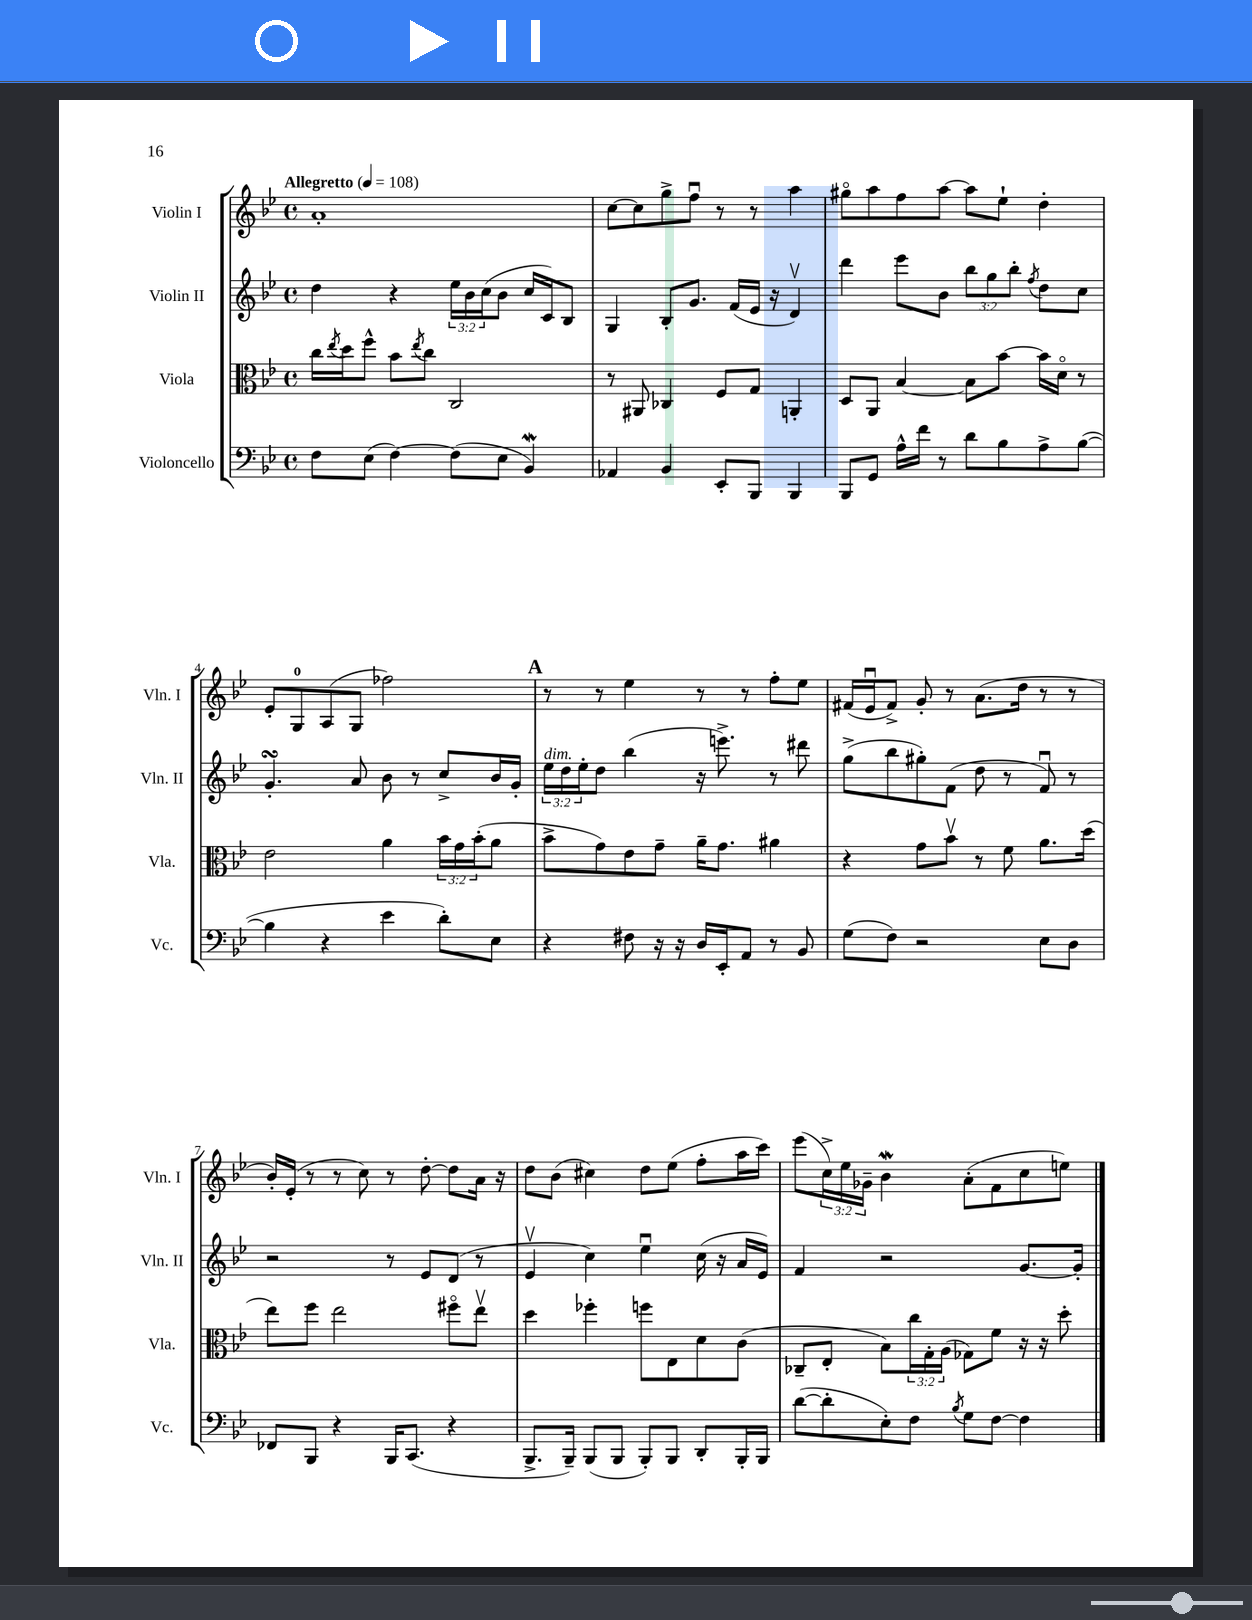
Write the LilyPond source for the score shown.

<<
\new StaffGroup <<
\new Staff = "s0" \with { instrumentName = "Violin I" shortInstrumentName = "Vln. I" } {
    \clef treble \key bes \major \defaultTimeSignature \time 4/4 \override Staff.TupletNumber.text = #tuplet-number::calc-fraction-text \tempo "Allegretto" 4 = 108
    a'1-. |
    c''8~ c''8 g''8-> f''8\downbow r8 r8 a''4 |
    gis''8\flageolet a''8 f''8 a''8~ a''8 ees''8-! d''4-. |
    ees'8-. g8-0 a8( g8 fes''2) |
    \mark \markup { \bold "A" } r8 r8 ees''4 r8 r8 f''8-. ees''8 |
    fis'16( ees'16\downbow fis'8->) g'8-. r8 a'8.( d''16 r8 r8 |
    bes'16-.) ees'16-.( r8 r8 c''8) r8 d''8~-. d''8 a'16 r16 |
    d''8 bes'8( cis''4) d''8 ees''8( f''8-. a''16 c'''16) |
    ees'''8( \tuplet 3/2 { c''16->) ees''16 ges'16-- } bes'4\mordent a'8-.( f'8 c''8 e''8) \bar "|." |
}
\new Staff = "s1" \with { instrumentName = "Violin II" shortInstrumentName = "Vln. II" } {
    \clef treble \key bes \major \defaultTimeSignature \time 4/4 \override Staff.TupletNumber.text = #tuplet-number::calc-fraction-text
    d''4 r4 \tuplet 3/2 { ees''16 bes'16 c''16( } bes'8 c''16 c'16) bes8 |
    g4 bes8-. g'8. f'16( ees'16 r16 d'4\upbow) |
    d'''4 ees'''8 bes'8 \tuplet 3/2 { bes''8 g''8 bes''8-. } \acciaccatura { f''8 } d''8 c''8 |
    g'4.-.\turn a'8 bes'8 r8 c''8-> bes'16 g'16-. |
    \mark \markup { \bold "A" } \tuplet 3/2 { ees''16^\markup { \italic "dim." } d''16 ees''16-. } d''8 bes''4( r16 e'''8.->) r8 dis'''8 |
    g''8->( bes''8 gis''8-.) f'8( d''8 r8 f'8\downbow) r8 |
    r2 r8 ees'8 d'8( r8 |
    ees'4\upbow c''4) ees''4\downbow c''16( r16 a'16 ees'16) |
    f'4 r2 g'8.~ g'16-. \bar "|." |
}
\new Staff = "s2" \with { instrumentName = "Viola" shortInstrumentName = "Vla." } {
    \clef alto \key bes \major \defaultTimeSignature \time 4/4 \override Staff.TupletNumber.text = #tuplet-number::calc-fraction-text
    c''16 \acciaccatura { ees''8 } d''16 f''8-^ bes'8 \acciaccatura { ees''8 } c''8 c2 |
    r8 ais,8 ces4 f8 g8 a,4-. |
    d8 a,8 bes4~ bes8 bes'8~ bes'16 d'16\flageolet r8 |
    ees'2 a'4 \tuplet 3/2 { bes'16 g'16 bes'16-.( } a'8 |
    \mark \markup { \bold "A" } bes'8-> g'8) ees'8 g'8-- a'16-- g'8. ais'4 |
    r4 g'8 bes'8\upbow r8 f'8 a'8. d''16( |
    ees''8) f''8 ees''2 fis''8\flageolet ees''8\upbow |
    d''4 fes''4-. f''8 ees8 d'8 c'8( |
    ces8-- ees8-. bes8) \tuplet 3/2 { c''16 g16-. a16( } ges8) f'8 r16 r16 d''8-. \bar "|." |
}
\new Staff = "s3" \with { instrumentName = "Violoncello" shortInstrumentName = "Vc." } {
    \clef bass \key bes \major \defaultTimeSignature \time 4/4
    f8 ees8( f4~) f8( ees8 bes,4\mordent) |
    aes,4 bes,4 ees,8-. bes,,8 bes,,4 |
    bes,,8 g,8 a16-^ f'16 r8 d'8 bes8 a8-> bes8~( |
    bes4 r4 ees'4 d'8-.) ees8 |
    \mark \markup { \bold "A" } r4 fis8 r16 r16 d16 ees,16-. a,8 r8 bes,8 |
    g8( f8) r2 ees8 d8 |
    fes,8 bes,,8 r4 bes,,16 c,8.( r4 |
    bes,,8.-> bes,,16--) bes,,8( bes,,8 bes,,8-.) bes,,8 d,8-. bes,,16-. bes,,16 |
    d'8~( d'8-. ees8-.) f8 \acciaccatura { bes8 } g8 f8~ f4 \bar "|." |
}
>>
>>
